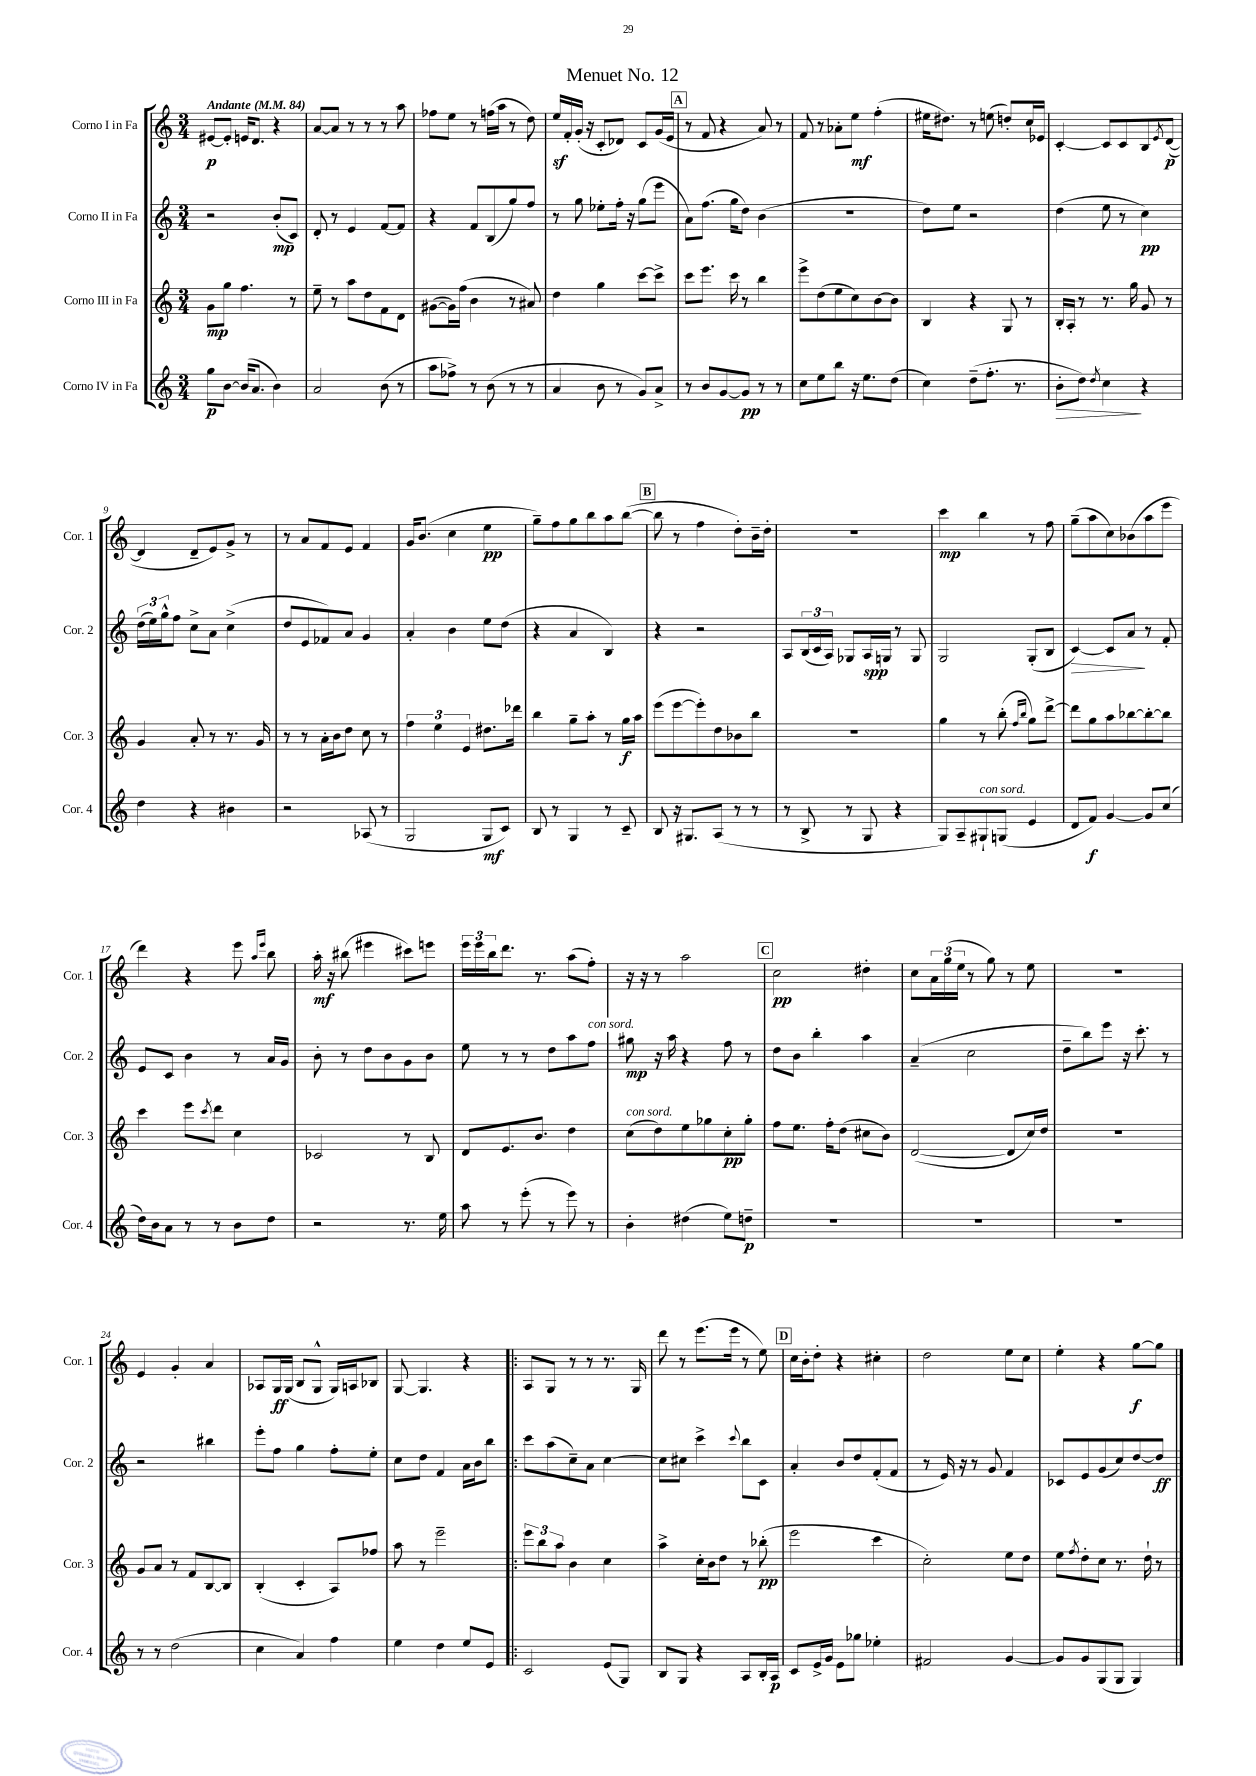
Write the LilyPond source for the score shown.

\header { title = "Menuet No. 12" }
<<
\new StaffGroup <<
\new Staff = "s0" \with { instrumentName = "Corno I in Fa" shortInstrumentName = "Cor. 1" } {
    \clef treble \key c \major \numericTimeSignature \time 3/4 \tempo "Andante" 4 = 84
    eis'8~\p eis'8-. e'16 d'8. r4 |
    a'8~ a'8 r8 r8 r8 a''8 |
    fes''8 e''8 r8 f''16( a''16 r8 d''8) |
    e''16\sf f'16-. g'16-.( r16 c'8-. des'8) c'8 g'16( e'16 |
    \mark \markup { \box "A" } r8 f'8 r4 a'8) r8 |
    f'8 r8 aes'8-. e''8\mf f''4-.( |
    eis''16 dis''8.) r8 e''8( d''8-.) c''16 ees'16 |
    c'4~-. c'8 c'8 b8 \acciaccatura { e'8 } d'8~\p( |
    d'4 d'8-- e'8) g'8-> r8 |
    r8 a'8 f'8 e'8 f'4 |
    g'16 b'8.( c''4 e''4\pp |
    g''8--) f''8 g''8 b''8 a''8 b''8~( |
    \mark \markup { \box "B" } b''8 r8 f''4 d''8-.) b'16-- d''16-. |
    R2. |
    c'''4\mp b''4 r8 f''8 |
    g''8--( a''8 c''8) bes'8( a''8 e'''8 |
    d'''4) r4 e'''8 \grace { a''16 e'''16 } b''8 |
    a''16-.\mf r16 bis''8( eis'''4 cis'''8) e'''8 |
    \tuplet 3/2 { e'''16 e'''16 b''16 } d'''8. r8. a''8( f''8-.) |
    r16 r16 r8 a''2 |
    \mark \markup { \box "C" } c''2\pp dis''4-. |
    c''8 \tuplet 3/2 { a'16 g''16( e''16 } r8 g''8) r8 e''8 |
    R2. |
    e'4 g'4-. a'4 |
    aes8 g16\ff g16( b8 g8-^ g16) a16 bes8 |
    g8~ g4. r4 |
    \bar ".|:" a8 g8 r8 r8 r8. g16 |
    d'''8 r8 e'''8.( e'''16 r8 e''8) |
    \mark \markup { \box "D" } c''16 b'16-. d''8-. r4 cis''4-. |
    d''2 e''8 c''8 |
    e''4-. r4 g''8~\f g''8 \bar "|." |
}
\new Staff = "s1" \with { instrumentName = "Corno II in Fa" shortInstrumentName = "Cor. 2" } {
    \clef treble \key c \major \numericTimeSignature \time 3/4
    r2 b'8-.\mp( c'8) |
    d'8-. r8 e'4 f'8~ f'8 |
    r4 f'8 b8( g''8) f''8 |
    r8 g''8 ees''8-. f''16-. r16 g''8( e'''8 |
    \mark \markup { \box "A" } a'8) f''8.( g''16 d''8) b'4( |
    R2. |
    d''8) e''8 r2 |
    d''4( e''8 r8 c''4\pp) |
    \tuplet 3/2 { d''16( e''16) g''16-^ } f''8 c''8-> a'8 c''4->( |
    d''8 e'8 fes'8) a'8 g'4 |
    a'4-. b'4 e''8 d''8( |
    r4 a'4 b4) |
    \mark \markup { \box "B" } r4 r2 |
    a8 \tuplet 3/2 { b16( c'16 a16) } ges8 a16\spp g16 r8 g8 |
    g2 g8-.( b8 |
    c'4~\>) c'8 a'8\! r8 f'8-. |
    e'8 c'8 b'4 r8 a'16 g'16 |
    b'8-. r8 d''8 b'8 g'8 b'8 |
    e''8 r8 r8 d''8 a''8 f''8^\markup { \italic "con sord." } |
    gis''8\mp r16 a''16 r4 f''8 r8 |
    \mark \markup { \box "C" } d''8 b'8 b''4-. a''4 |
    a'4--( c''2 |
    d''8-- b''8) e'''8 r16 c'''8.-. r8 |
    r2 bis''4 |
    e'''8-. f''8 g''4 f''8-. e''8-. |
    c''8 d''8 f'4 a'16 b'16 b''8 |
    \bar ".|:" c'''8 a''8( c''8--) a'8 c''4~ |
    c''8 cis''8 c'''4-> \appoggiatura { c'''8 } b''8 c'8 |
    \mark \markup { \box "D" } a'4-. b'8 d''8 f'8-.( f'8 |
    r8 e'16) r16 r8 g'8 f'4 |
    ces'8 e'8 g'8( c''8) d''8~ d''8\ff \bar "|." |
}
\new Staff = "s2" \with { instrumentName = "Corno III in Fa" shortInstrumentName = "Cor. 3" } {
    \clef treble \key c \major \numericTimeSignature \time 3/4
    g'8\mp g''8 f''4. r8 |
    e''8-- r8 a''8 d''8 f'8 d'8 |
    gis'8~( gis'16) f''16( b'4 r8 ais'8) |
    d''4 g''4 c'''8~ c'''8-> |
    \mark \markup { \box "A" } c'''8 e'''8. c'''16 r8 b''4 |
    e'''8-> d''8( e''8 c''8) b'8~ b'8 |
    b4 r4 g8 r8 |
    b16-. a16-. r8 r8. g''16 g'8 r8 |
    g'4 a'8-. r8 r8. g'16 |
    r8 r8 a'16-. b'16 d''8 c''8 r8 |
    \tuplet 3/2 { f''4 e''4 e'4 } dis''8. des'''16 |
    b''4 g''8-- a''8-. r8 g''16\f a''16 |
    \mark \markup { \box "B" } e'''8( e'''8~ e'''8-.) d''8 bes'8 b''8 |
    R2. |
    g''4 r8 b''8-.( \grace { f''16 b''16 } g''8) d'''8~-> |
    d'''8 g''8 a''8 bes''8~ bes''8~-. bes''8 |
    c'''4 e'''8 \acciaccatura { c'''8 } d'''8 c''4 |
    ces'2 r8 b8 |
    d'8 e'8. b'8. d''4 |
    c''8^\markup { \italic "con sord." }( d''8) e''8 ges''8 c''8-.\pp ges''8-. |
    \mark \markup { \box "C" } f''8 e''8. f''16-. d''8( cis''8 b'8) |
    d'2~( d'8 c''16) d''16 |
    R2. |
    g'8 a'8 r8 f'8 b8~ b8 |
    b4-.( c'4-. a8) fes''8 |
    a''8 r8 e'''2-- |
    \bar ".|:" \tuplet 3/2 { e'''8 b''8 a''8 } b'4 c''4 |
    a''4-> c''16-. b'16 d''8 r8 bes''8-.\pp( |
    \mark \markup { \box "D" } e'''2 c'''4 |
    c''2-.) e''8 d''8 |
    e''8 \acciaccatura { f''8 } d''8-. c''8 r8. d''16-! r8 \bar "|." |
}
\new Staff = "s3" \with { instrumentName = "Corno IV in Fa" shortInstrumentName = "Cor. 4" } {
    \clef treble \key c \major \numericTimeSignature \time 3/4
    g''8\p b'8~ b'16( a'8. b'4) |
    a'2 b'8( r8 |
    a''8 fes''8->) r8 b'8( r8 r8 |
    a'4 b'8 r8 g'8) a'8-> |
    \mark \markup { \box "A" } r8 b'8 g'8~ g'8\pp r8 r8 |
    c''8 e''8 b''8 r16 e''8. d''8( |
    c''4) d''8--( f''8.-. r8. |
    b'8-.\> d''8) \acciaccatura { d''8 } c''4\! r4 |
    d''4 r4 bis'4 |
    r2 aes8( r8 |
    g2 g8\mf c'8) |
    b8 r8 g4 r8 c'8-- |
    \mark \markup { \box "B" } b8 r16 gis8. a8( r8 r8 |
    r8 b8-> r8 g8 r4 |
    g8) a8-- gis8-!^\markup { \italic "con sord." } g8( e'4 |
    d'8 f'8\f) g'4~ g'8 c''8( |
    d''16) b'16 a'8 r8 r8 b'8 d''8 |
    r2 r8. e''16 |
    a''8 r8 e'''8-.( r8 e'''8) r8 |
    b'4-. dis''4( e''8) d''8--\p |
    \mark \markup { \box "C" } R2. |
    R2. |
    R2. |
    r8 r8 d''2( |
    c''4 a'4) f''4 |
    e''4 d''4 e''8 e'8 |
    \bar ".|:" c'2 e'8( g8) |
    b8 g8 r4 a8 b16-. a16\p |
    \mark \markup { \box "D" } c'8 e'16-> g'16 e'8 ges''8 ees''4-. |
    fis'2 g'4~ |
    g'8 g'8 g8( g8 g4) \bar "|." |
}
>>
>>
